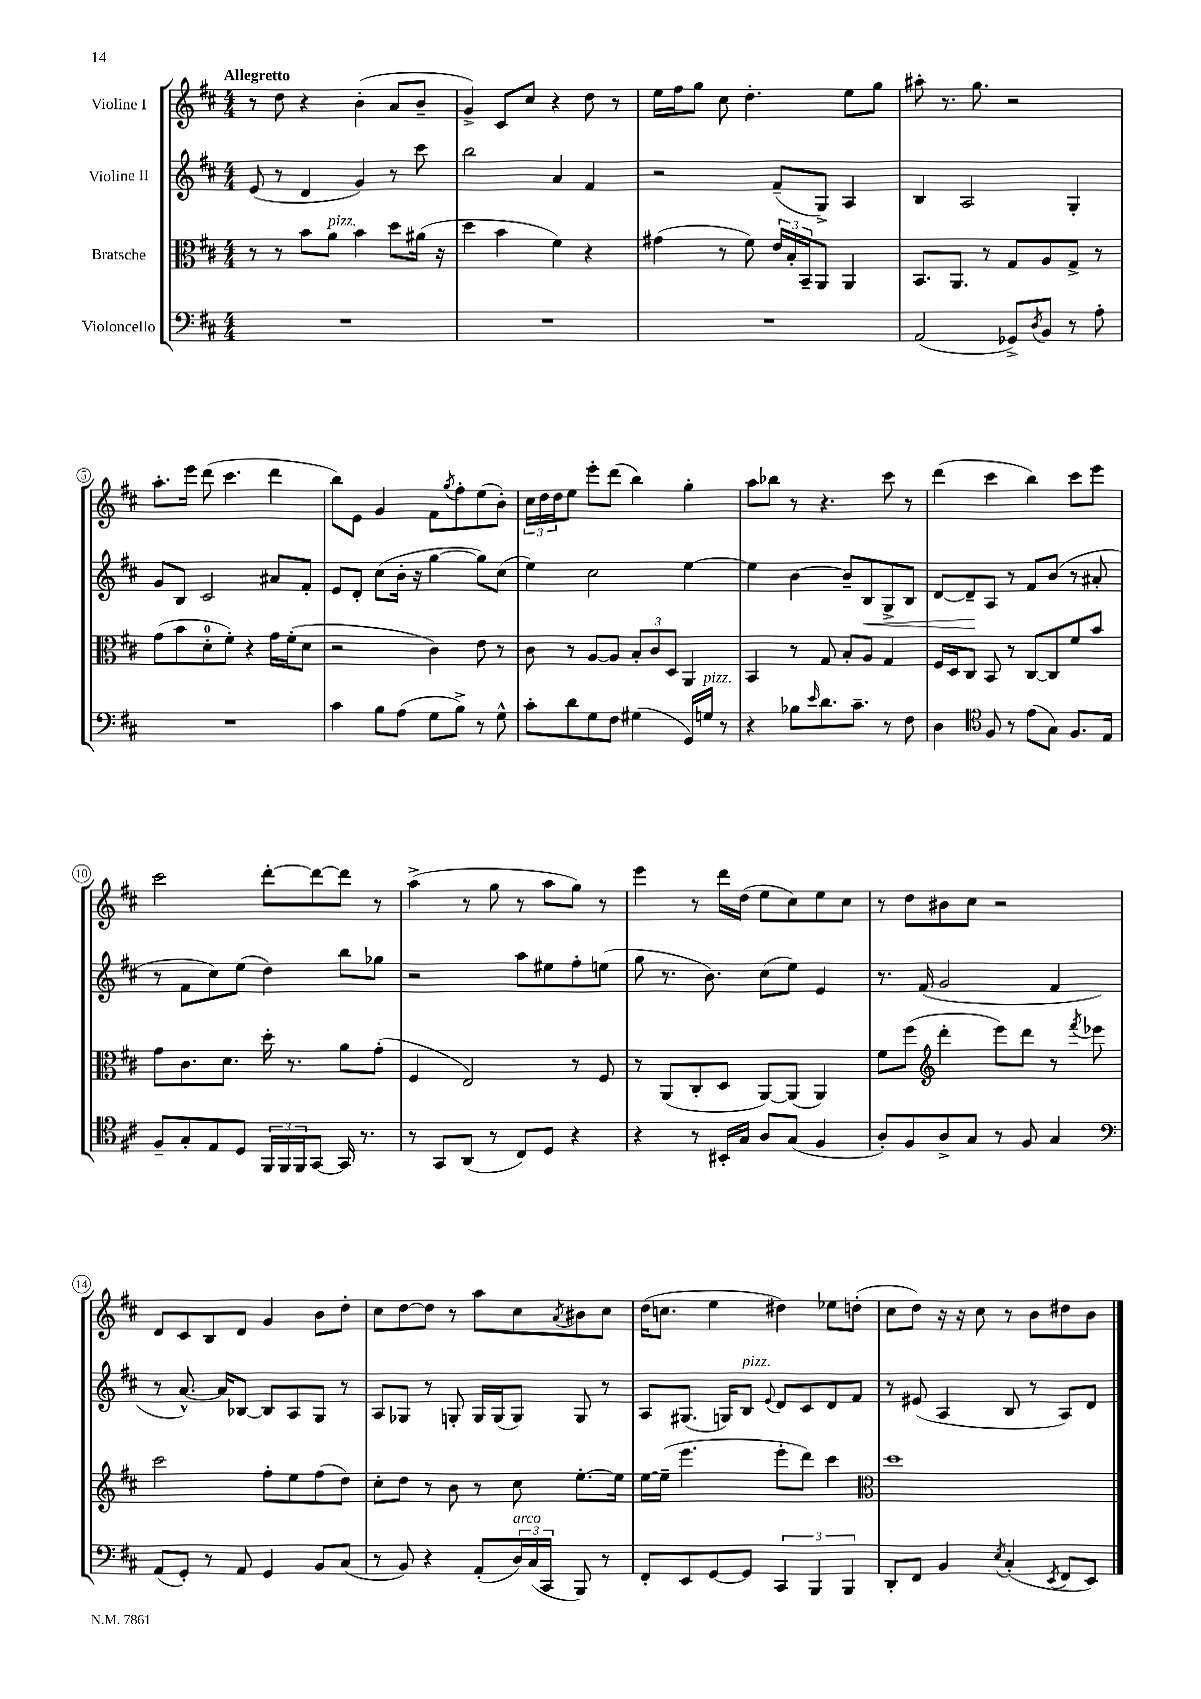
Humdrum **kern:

**kern	**kern	**kern	**dynam	**kern
*part4	*part3	*part2	*part2	*part1
*staff4	*staff3	*staff2	*staff2	*staff1
*I"Violoncello	*I"Bratsche	*I"Violine II	*	*I"Violine I
*clefF4	*clefC3	*clefG2	*	*clefG2
*k[f#c#]	*k[f#c#]	*k[f#c#]	*	*k[f#c#]
*M4/4	*M4/4	*M4/4	*	*M4/4
=1	=1	=1	=1	=1
!	!	!	!	!LO:TX:a:B:t=Allegretto
1r	8r	(8e/	.	8r
.	8r	8r	.	8dd\
.	8b\L	4d/	.	4r
!	!LO:TX:a:i:t=pizz.	!	!	!
.	8a\J	.	.	.
.	4b\	4g/)	.	(4b'\
.	8dd\L	8r	.	8a/L
.	(16a#X\Jk	8ccc#\	.	8b~/J
.	16r	.	.	.
=2	=2	=2	=2	=2
1r	4dd\	2bb\	.	4g^/)
.	4b\	.	.	8c#/L
.	.	.	.	8cc#/J
.	4f#\)	4a/	.	4r
.	4r	4f#/	.	8dd\
.	.	.	.	8r
=3	=3	=3	=3	=3
1r	(4g#X\	2r	.	16ee\LL
.	.	.	.	16ff#\J
.	.	.	.	8gg\J
.	8r	.	.	8cc#\
.	8f#\)	.	.	4.dd'\
.	24e/LL	(8f#~/L	.	.
.	24B'/	.	.	.
.	24BB~/J	.	.	.
.	8AA/J	8G^/J)	.	.
.	4AA/	4A/	.	8ee\L
.	.	.	.	8gg\J
=4	=4	=4	=4	=4
(2AA/	8.BB/L	4B/	.	8aa#X'\
.	.	.	.	8.r
.	8.AA/J	.	.	.
.	.	2A/	.	.
.	.	.	.	8.gg\
.	8r	.	.	.
8GG-X^/L)	8G/L	.	.	2r
8qD/	.	.	.	.
8BB/J	8A/	.	.	.
8r	8G^/J	4G'/	.	.
8A'\	8r	.	.	.
!!LO:LB:g=z
=5	=5	=5	=5	=5
1r	(8g\L	8g/L	.	8.aa'\L
.	8b\	8B/J	.	.
.	.	.	.	16eee\Jk
.	8d'\	2c#/	.	(8ddd\
.	8f#'\J)	.	.	4.ccc#\
.	4r	.	.	.
.	16g\LL	8a#X/L	.	4ddd\
.	(16f#'\J	.	.	.
.	8d\J	8f#'/J	.	.
=6	=6	=6	=6	=6
4c#\	2r	8e/L	.	8bb\L)
.	.	8d'/J	.	8e\J
8B\L	.	(8cc#\L	.	4g/
(8A\J	.	16b'\Jk	.	.
.	.	16r	.	.
8G\L	4c#\)	[4gg\	.	8f#\L
.	.	.	.	8qgg/
8B^\J)	.	.	.	8ff#'\
8r	8e\	8gg\L])	.	(8ee\
8G^^\	8r	(8cc#\J	.	8b'\J)
=7	=7	=7	=7	=7
8c#'\L	8c#\	4ee\)	.	24cc#\LL
.	.	.	.	24dd\
.	.	.	.	24dd\J
8d\	8r	.	.	8ee\J
8G\	[8A/L	2cc#\	.	8eee'\L
8F#\J	8A/J]	.	.	(8ddd\J
(4G#X\	12B'/L	.	.	4bb\)
.	12c#/	.	.	.
.	12D/J	.	.	.
16GG/LL)	4AA/	[4ee\	.	4gg'\
!LO:TX:a:i:t=pizz.	!	!	!	!
16Gn/JJ	.	.	.	.
8r	.	.	.	.
=8	=8	=8	=8	=8
4r	4BB/	4ee\]	.	8aa\L
.	.	.	.	8bb-X\J
8B-X\L	8r	[4b\	.	8r
16qqe/	.	.	.	.
8.d\	8G/	.	.	4.r
.	8B'/L	8b~/L]	.	.
8.c#~\J	.	.	.	.
!	!	!	!LO:HP:b	!
.	8A/J	8B/	<	.
8r	4G/	8G^/	.	8ccc#\
8F#\	.	8B/J	.	8r
=9	=9	=9	=9	=9
4D\	16F#/LL	[8d/L	.	(4ddd\
.	16D/J	.	.	.
.	8C#/J	8d~/]	.	.
*clefC4	*	*	*	*
8F#/	8BB/	8A/J	[	4ccc#\
8r	8r	8r	.	.
(8e\L	[8C#/L	8f#/L	.	4bb\)
8G\J)	8C#/]	(8b/J	.	.
8.F#/L	8f#/	8r	.	8ccc#\L
.	8b/J	8a#X'/	.	8eee\J
16E/Jk	.	.	.	.
!!LO:LB:g=z
=10	=10	=10	=10	=10
8F#~/L	8g\L	8r	.	2ccc#\
8G'/	8.c#\	8f#\L	.	.
8E/	.	8cc#\)	.	.
.	8.d\J	.	.	.
8D/J	.	(8ee\J	.	.
24FF#/LL	16dd'\	4dd\)	.	[8ddd'\L
24FF#/	.	.	.	.
.	8.r	.	.	.
24FF#/J	.	.	.	.
[8GG/J	.	.	.	8ddd\_
16GG/]	8a\L	8bb\L	.	8ddd\J]
8.r	.	.	.	.
.	(8g'\J	8gg-X\J	.	8r
=11	=11	=11	=11	=11
8r	4F#/	2r	.	(4aa^\
8GG/L	.	.	.	.
(8AA/J	2E/)	.	.	8r
8r	.	.	.	8gg\
8C#/L)	.	8aa\L	.	8r
8D/J	.	8ee#X\	.	8aa\L
4r	8r	8ff#'\	.	8gg\J)
.	8F#/	(8een\J	.	8r
=12	=12	=12	=12	=12
4r	8r	8gg\	.	4eee\
.	(8AA/L	8.r	.	.
8r	8C#'/	.	.	8r
.	.	8.b\)	.	.
16BB#X'/LL	8D/J	.	.	16ddd\LL
16G/JJ	.	.	.	(16dd\JJ
8A/L	[8AA/L)	(8cc#\L	.	8ee\L
(8G/J	(8AA/J]	8ee\J)	.	8cc#\)
4F#/	4AA/)	4e/	.	8ee\
.	.	.	.	8cc#\J
=13	=13	=13	=13	=13
8A'/L)	8f#\L	8.r	.	8r
8F#/	(8ff#\J	.	.	8dd\L
.	.	(16f#/	.	.
*	*clefG2	*	*	*
8A^/	4ddd'\	2g/	.	8b#X\
8G/J	.	.	.	8cc#\J
8r	8eee\L)	.	.	2r
8F#/	8ddd\J	.	.	.
4G/	8r	4f#/	.	.
.	8qfff#/	.	.	.
.	8eee-X\	.	.	.
!!LO:LB:g=z
=14	=14	=14	=14	=14
*clefF4	*	*	*	*
(8AA/L	2ccc#\	8r	.	8d/L
8GG'/J)	.	[8.a^^/)	.	8c#/
8r	.	.	.	8B/
.	.	16a/KL]	.	.
8AA/	.	[8B-X/J	.	8d/J
4GG/	8ff#'\L	8B-/L]	.	4g/
.	8ee\	8A/	.	.
8BB/L	(8ff#\	8G/J	.	8b\L
(8C#/J	8dd\J)	8r	.	8dd'\J
=15	=15	=15	=15	=15
8r	8cc#'\L	8A/L	.	8cc#\L
8BB/)	8dd\J	8G-X/J	.	[8dd\
4r	8r	8r	.	8dd\J]
.	8b\	8Gn'/	.	8r
(8AA'/L	8r	16G/LL	.	8aa\L
.	.	(16G/J	.	.
!LO:TX:a:i:t=arco	!	!	!	!
24D/L)	8cc#\	8G/J)	.	8cc#\
(24C#/	.	.	.	.
24CC#/JJ	.	.	.	.
.	.	.	.	8qa/
8BBB/)	[8.ee'\L	8G/	.	8b#X\
8r	.	8r	.	8cc#\J
.	16ee\Jk]	.	.	.
=16	=16	=16	=16	=16
8FF#'/L	[16ee\LL	8A/L	.	(16dd\KL
.	(16ee~\JJ]	.	.	8.ccn\J
8EE/	4.eee\	(8.G#X/J	.	.
[8GG/	.	.	.	4ee\
.	.	16Gn/KL)	.	.
!	!	!LO:TX:a:i:t=pizz.	!	!
8GG/J]	.	8B/J	.	.
.	.	8qqe/	.	.
6CC#/	8eee'\L	8d/L	.	4dd#X\)
.	8ddd\J)	8c#/	.	.
6BBB/	.	.	.	.
.	4ccc#\	8d/	.	8ee-X\L
6BBB/	.	.	.	.
.	.	8f#/J	.	(8ddn'\J
=17	=17	=17	=17	=17
*	*clefC3	*	*	*
8DD'/L	1dd	8r	.	8cc#\L
8FF#/J	.	(8e#X/	.	8dd\J)
4BB/	.	4A/	.	16r
.	.	.	.	16r
.	.	.	.	8cc#\
8qE/	.	.	.	.
(4C#'/	.	8B/	.	8r
.	.	8r	.	8b\L
8qEE/	.	.	.	.
8FF#/L	.	8A/L)	.	8dd#X\
8EE/J)	.	8d/J	.	8b\J
==	==	==	==	==
*-	*-	*-	*-	*-
